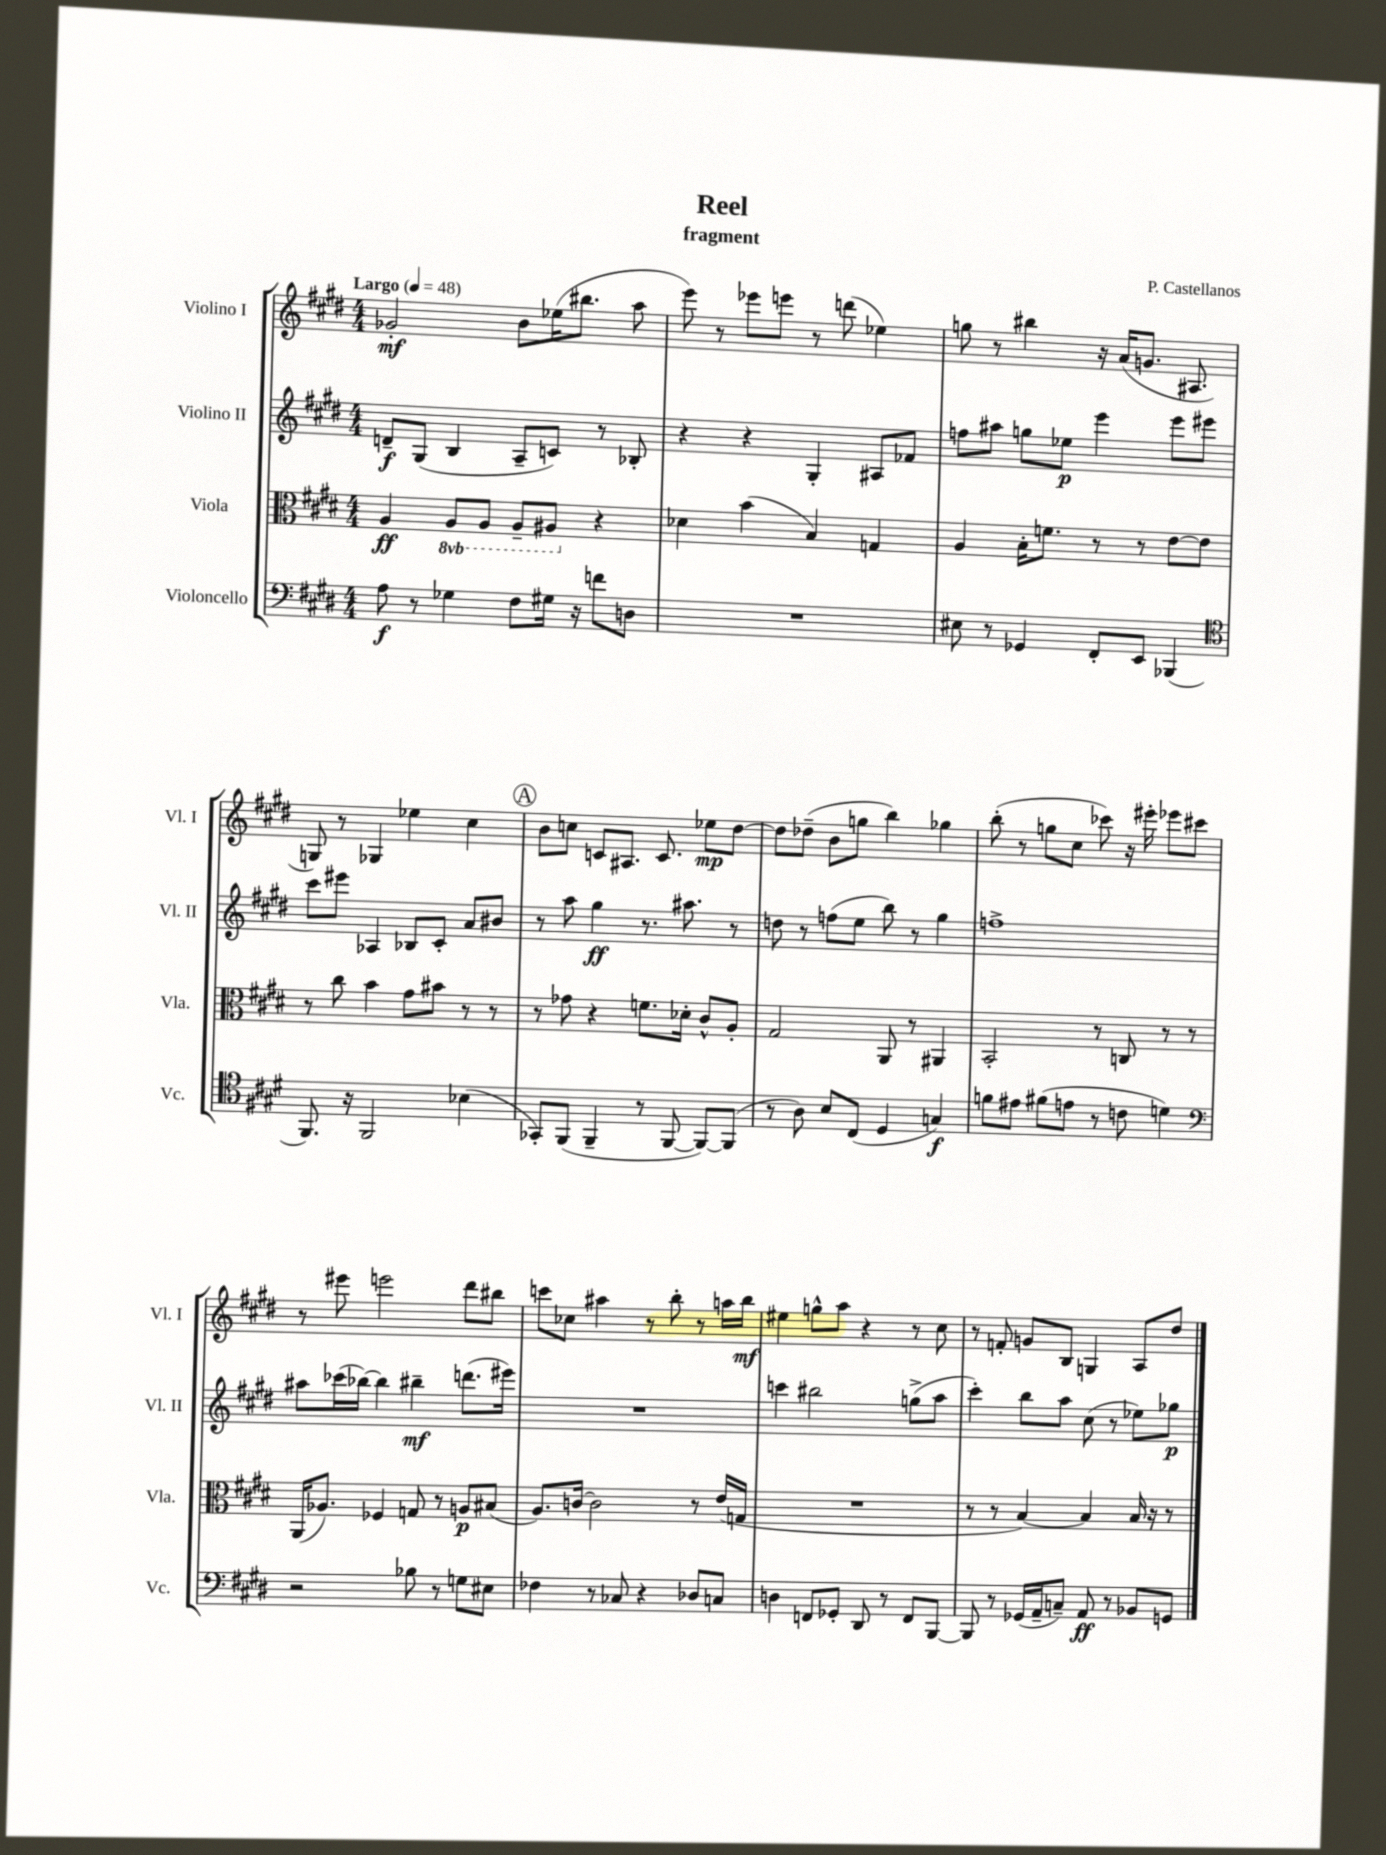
\header { title = "Reel" composer = "P. Castellanos" subtitle = "fragment" }
<<
\new StaffGroup <<
\new Staff = "s0" \with { instrumentName = "Violino I" shortInstrumentName = "Vl. I" } {
    \clef treble \key e \major \numericTimeSignature \time 4/4 \tempo "Largo" 4 = 48
    \autoBeamOff ges'2-.\mf b'8[ ees''16( bis''8.] a''8 |
    e'''8) r8 ees'''8[ e'''8] r8 d'''8( ees''4) |
    g''8 r8 bis''4 r16 a'16[( g'8.] ais8. |
    g8) r8 ges4 ees''4 cis''4 |
    \mark \markup { \circle "A" } b'8[ c''8] c'8[ ais8.] c'8. ees''8[\mp dis''8]~ |
    dis''8[ des''8]--( b'8[ g''8] b''4) ges''4 |
    b''8-.( r8 g''8[ cis''8] ces'''8) r16 eis'''16-. ees'''8[ cis'''8] |
    r8 eis'''8 e'''2 dis'''8[ bis''8] |
    c'''8[ ces''8] ais''4 r8 b''8-. r8 a''16[ b''16]\mf |
    eis''4 g''8[-^ a''8] r4 r8 cis''8 |
    r8 f'8-. g'8[ b8] g4 a8[ dis''8] \bar "|." |
}
\new Staff = "s1" \with { instrumentName = "Violino II" shortInstrumentName = "Vl. II" } {
    \clef treble \key e \major \numericTimeSignature \time 4/4
    \autoBeamOff d'8[--\f gis8]( b4 a8[-- c'8]) r8 bes8-. |
    r4 r4 gis4-. ais8[ fes'8] |
    f''8[ ais''8] g''8[ ees''8]\p e'''4 e'''8[ eis'''8] |
    cis'''8[ eis'''8] aes4 bes8[ cis'8]-. a'8[ bis'8] |
    \mark \markup { \circle "A" } r8 a''8 gis''4\ff r8. ais''8. r8 |
    d''8 r8 f''8[( e''8] b''8) r8 gis''4 |
    f''1-> |
    ais''8[ ces'''16( bes''16]~) bes''4 bis''4--\mf d'''8.[( eis'''16]) |
    R1 |
    c'''4 bis''2 g''8[->( a''8] |
    cis'''4-.) b''8[ a''8] cis''8( r8 ees''8[) ges''8]\p \bar "|." |
}
\new Staff = "s2" \with { instrumentName = "Viola" shortInstrumentName = "Vla." } {
    \clef alto \key e \major \numericTimeSignature \time 4/4 \set Staff.ottavationMarkups = #ottavation-simple-ordinals
    \autoBeamOff a4\ff \ottava #-1 a,8[ a,8] a,8[-- ais,8] \ottava #0 r4 |
    des'4 b'4( b4) g4 |
    a4 b16[-. f'8.] r8 r8 e'8[~ e'8] |
    r8 cis''8 b'4 gis'8[ bis'8] r8 r8 |
    \mark \markup { \circle "A" } r8 ges'8 r4 f'8.[ des'16]-. cis'8[-^ a8]-. |
    gis2 a,8 r8 ais,4 |
    b,2-. r8 c8 r8 r8 |
    a,16[( aes8.]) fes4 g8 r8 a8[\p bis8]( |
    a8.[) c'16]~ c'2 r8 e'16[( g16] |
    R1 |
    r8 r8 b4~) b4 b16 r16 r8 \bar "|." |
}
\new Staff = "s3" \with { instrumentName = "Violoncello" shortInstrumentName = "Vc." } {
    \clef bass \key e \major \numericTimeSignature \time 4/4
    \autoBeamOff a8\f r8 ges4 fis8[ gis16] r16 f'8[ d8] |
    R1 |
    eis8 r8 ges,4 fis,8[-. e,8] bes,,4( |
    \clef tenor fis,8.) r16 fis,2 bes4( |
    \mark \markup { \circle "A" } ges,8[-.) fis,8]( fis,4-- r8 fis,8~ fis,8[~) fis,8]( |
    r8 a8) b8[ cis8]( dis4 g4\f) |
    f'8[ eis'8] fis'8[( e'8] r8 c'8 d'4) |
    \clef bass r2 bes8 r8 g8[ eis8] |
    fes4 r8 ces8 r4 des8[ c8] |
    d4 f,8[ ges,8]-. dis,8 r8 f,8[ b,,8]~ |
    b,,8 r8 ges,16[( a,16-- c8]--) a,8\ff r8 bes,8[ g,8] \bar "|." |
}
>>
>>
\layout { \context { \Score \remove "Bar_number_engraver" } }
